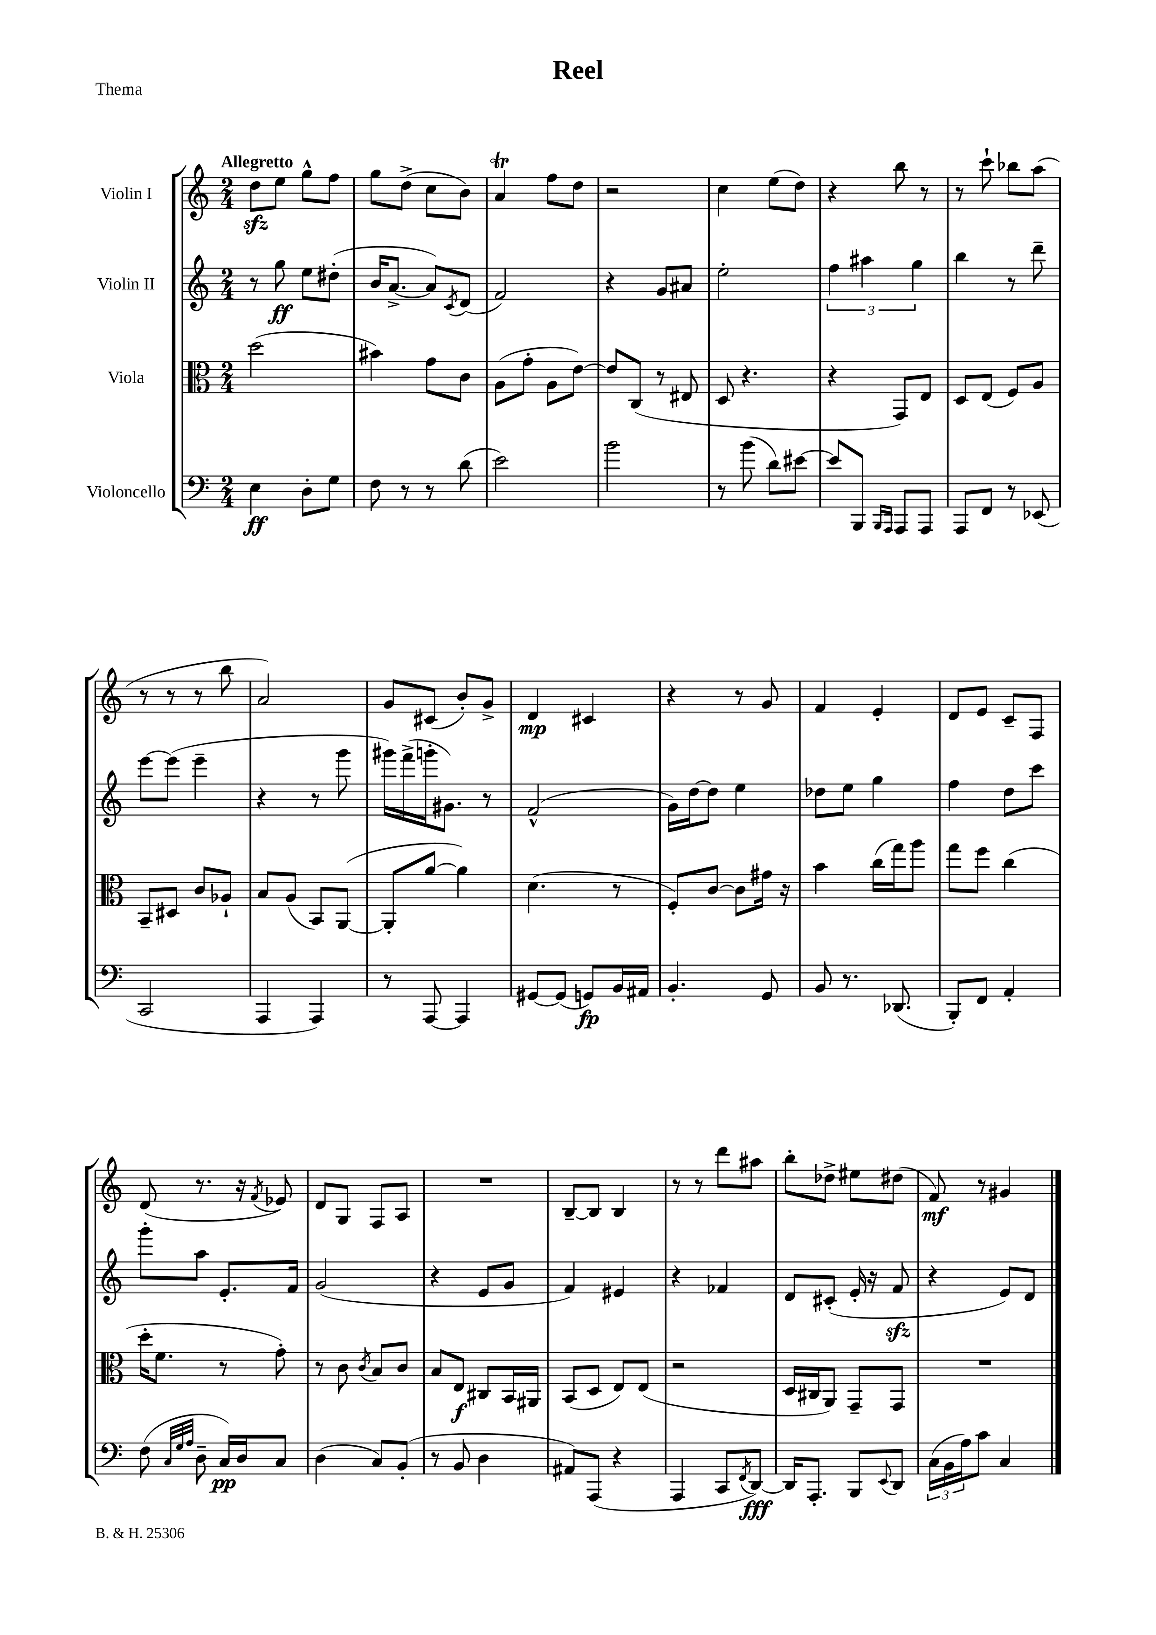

**kern	**kern	**kern	**kern
*staff4	*staff3	*staff2	*staff1
*clefF4	*clefC3	*clefG2	*clefG2
*k[]	*k[]	*k[]	*k[]
*M2/4	*M2/4	*M2/4	*M2/4
4E	(2dd	8r	8dd
.	.	8gg	8ee
8D'	.	8ee	8gg^^
8G	.	(8dd#'	8ff
=	=	=	=
8F	4b#)	16b	8gg
.	.	[8.a^	.
8r	.	.	(8dd^
8r	8g	8a])	8cc
.	.	8qc	.
(8d	8c	(8d	8b)
=	=	=	=
2e)	(8A	2f)	4a
.	8g'	.	.
.	8A	.	8ff
.	[8e)	.	8dd
=	=	=	=
2b	8e]	4r	2r
.	(8C	.	.
.	8r	8g	.
.	8E#	8a#	.
=	=	=	=
8r	8D	2ee'	4cc
(8b	4.r	.	.
8d)	.	.	(8ee
[8e#	.	.	8dd)
=	=	=	=
8e#]	4r	6ff	4r
8BBB	.	.	.
.	.	6aa#	.
16qqBBB	.	.	.
16qqAAA	.	.	.
8AAA	8GG)	.	8bb
.	.	6gg	.
8AAA	8E	.	8r
=	=	=	=
8AAA	8D	4bb	8r
8FF	(8E	.	8ccc`
8r	8F)	8r	8bb-
(8EE-	8A	8ddd~	(8aa
=	=	=	=
2CC	8BB~	[8eee	8r
.	8D#	(8eee]	8r
.	8c	4eee~	8r
.	8A-`	.	8bb
=	=	=	=
4AAA	8B	4r	2a)
.	(8A	.	.
4AAA)	8BB)	8r	.
.	([8AA	8ggg	.
=	=	=	=
8r	8AA']	16ggg#)	8g
.	.	(16fff^	.
[8AAA	[8a	16ggg'	(8c#
.	.	8.g#)	.
4AAA]	4a])	.	8b')
.	.	8r	8g^
=	=	=	=
[8GG#	(4.d	(2f^^	4d
(8GG#]	.	.	.
8GG)	.	.	4c#
16BB	8r	.	.
16AA#	.	.	.
=	=	=	=
4.BB'	8F')	16g)	4r
.	.	[16dd	.
.	[8c	8dd]	.
.	8c]	4ee	8r
8GG	16g#	.	8g
.	16r	.	.
=	=	=	=
8BB	4b	8dd-	4f
8.r	.	8ee	.
.	(16cc	4gg	4e'
(8.DD-	16gg)	.	.
.	8aa	.	.
=	=	=	=
8BBB')	8gg	4ff	8d
8FF	8ff	.	8e
4AA'	(4cc	8dd	8c~
.	.	8ccc	8F
=	=	=	=
(8F	16dd'	8ggg'	(8d
.	8.f	.	.
32qqC	.	.	.
32qqG	.	.	.
32qqA	.	.	.
8D~	.	8aa	8.r
16C)	8r	8.e'	.
16D	.	.	16r
.	.	.	8qf
8C	8g')	.	8e-)
.	.	16f	.
=	=	=	=
(4D	8r	(2g	8d
.	8c	.	8G
.	8qc	.	.
8C)	8B	.	8F
(8BB'	8c	.	8A
=	=	=	=
8r	8B	4r	2r
8BB	8E	.	.
4D	8C#	8e	.
.	16BB	8g	.
.	16AA#	.	.
=	=	=	=
8AA#)	(8BB	4f)	[8B~
(8AAA	8D	.	8B]
4r	8E)	4e#	4B
.	(8E	.	.
=	=	=	=
4AAA	2r	4r	8r
.	.	.	8r
8CC	.	4f-	8ddd
8qFF	.	.	.
[8DD)	.	.	8aa#
=	=	=	=
16DD]	16D	8d	8bb'
8.AAA'	16C#	.	.
.	8AA)	(8c#'	8dd-^
8BBB	8GG~	16e'	8ee#
.	.	16r	.
8qqEE	.	.	.
8DD	8GG	8f	(8dd#
=	=	=	=
(24C	2r	4r	8f)
24BB	.	.	.
24A)	.	.	.
8c	.	.	8r
4C	.	8e)	4g#
.	.	8d	.
==	==	==	==
*-	*-	*-	*-
